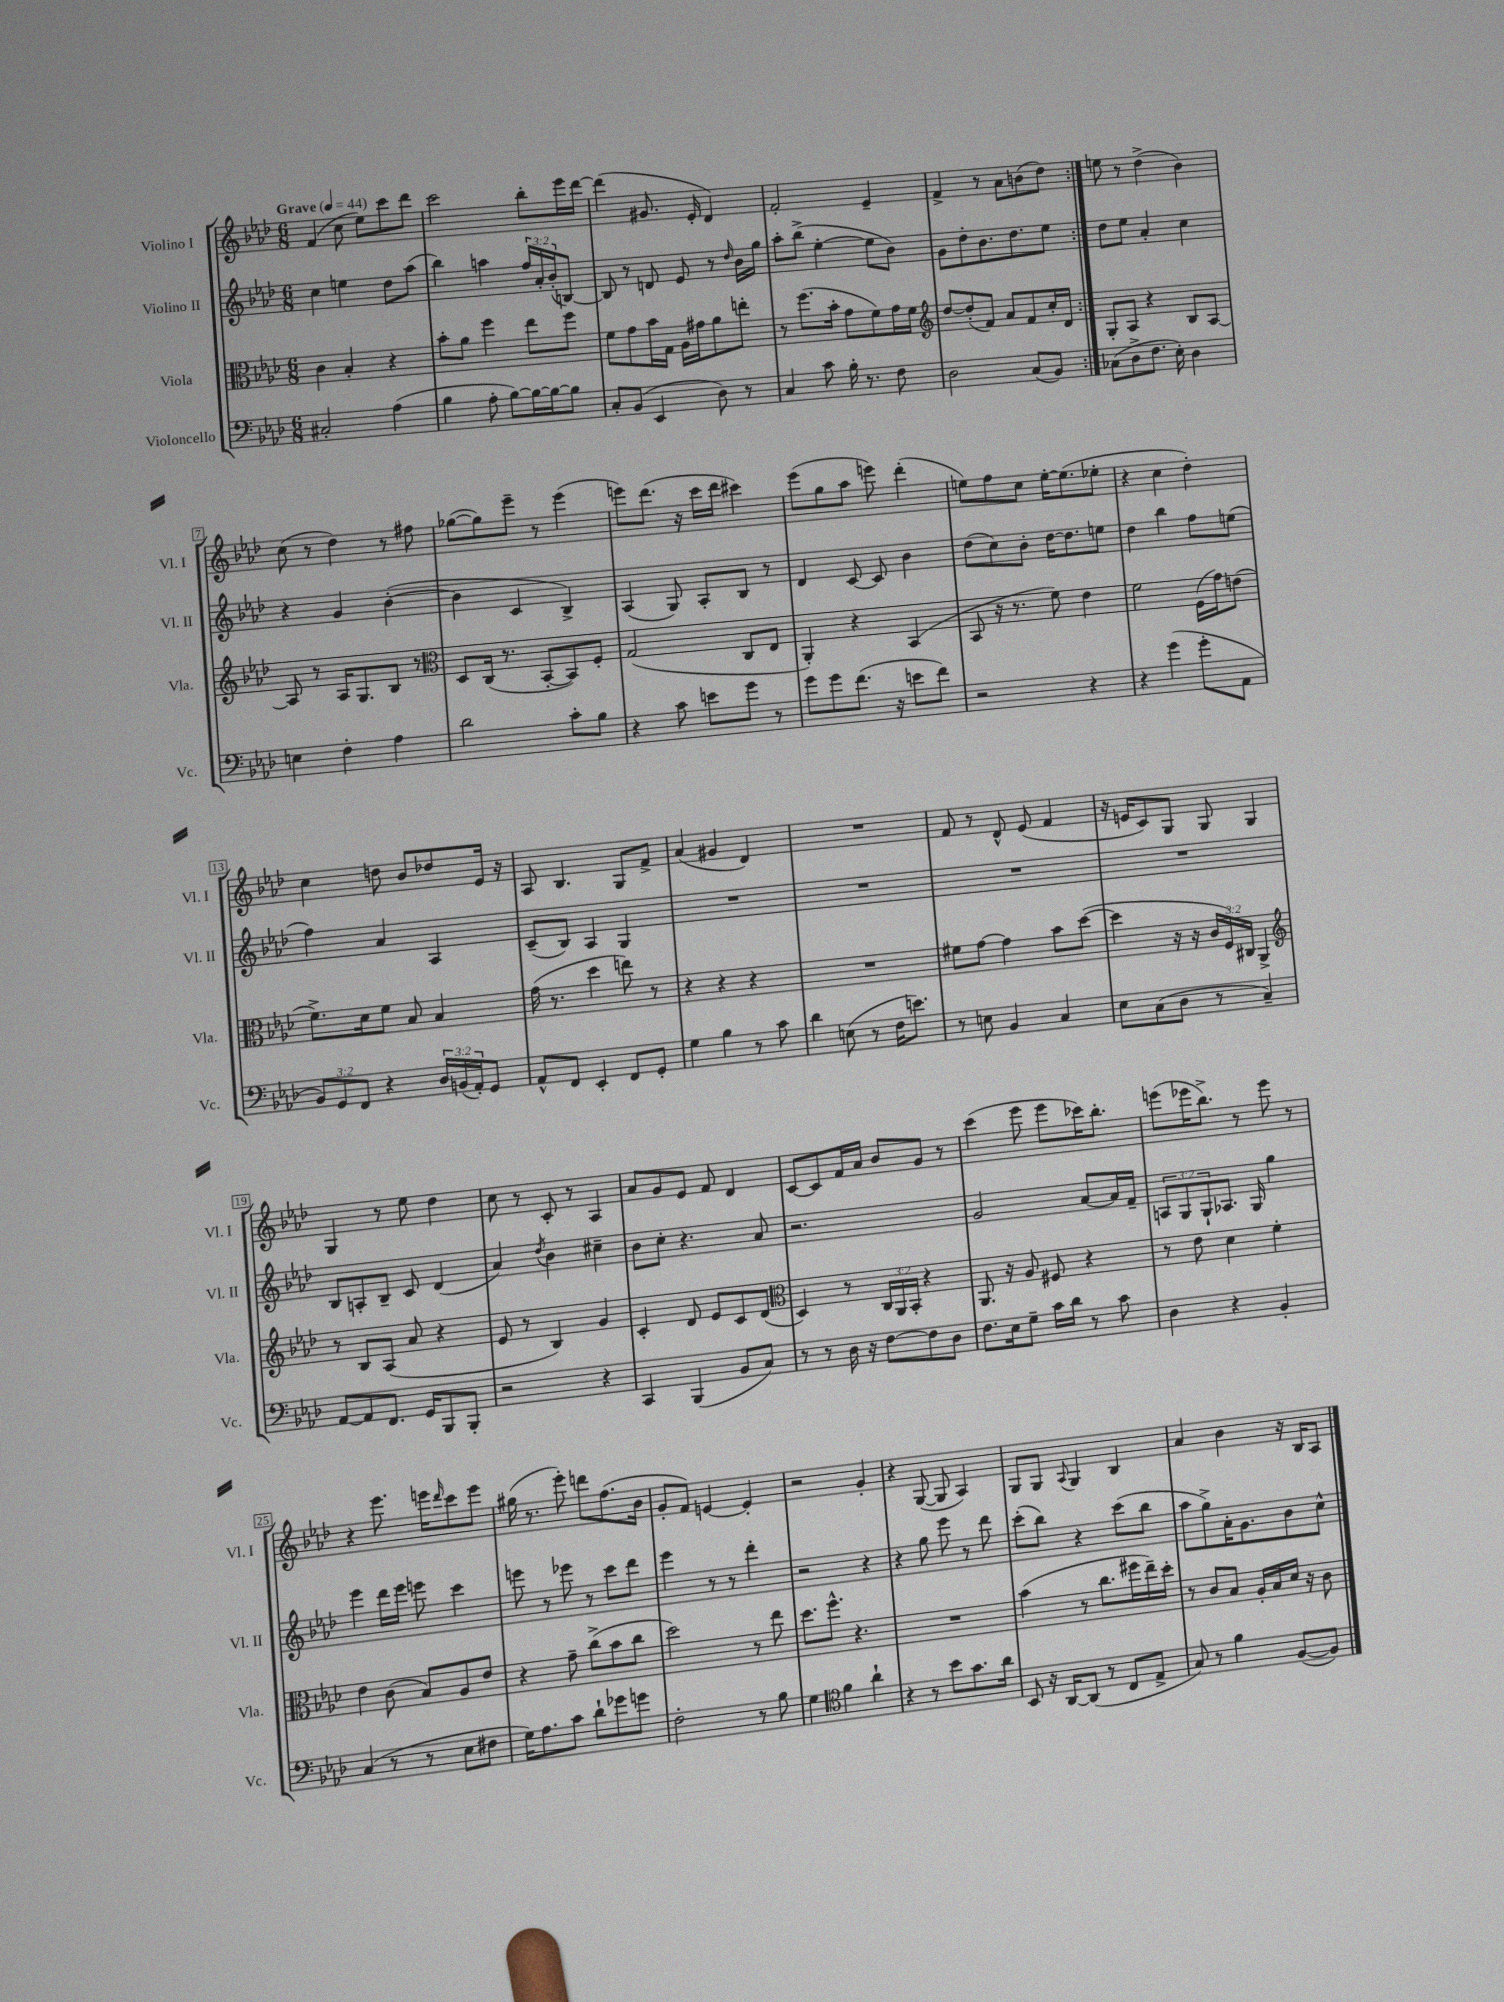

**kern	**kern	**kern	**kern
*part4	*part3	*part2	*part1
*staff4	*staff3	*staff2	*staff1
*I"Violoncello	*I"Viola	*I"Violino II	*I"Violino I
*I'Vc.	*I'Vla.	*I'Vl. II	*I'Vl. I
*clefF4	*clefC3	*clefG2	*clefG2
*k[b-e-a-d-]	*k[b-e-a-d-]	*k[b-e-a-d-]	*k[b-e-a-d-]
*M6/8	*M6/8	*M6/8	*M6/8
*MM44	*MM44	*MM44	*MM44
=1	=1	=1	=1
!	!	!	!LO:TX:a:B:t=Grave
2C#X'/	4c\	4cc\	(4f/
.	4B-'/	4een\	8cc\
.	.	.	8ee-\L)
(4A-\	4r	8dd-\L	8ccc\
.	.	(8aa-\J	8ddd-\J
=2	=2	=2	=2
4B-\	8b-'\L	4bb-\)	2ccc\
.	8a-\J	.	.
8A-'\	4ff\	4aan\	.
[8B-\L)	.	.	.
16B-\L_	8ee-\L	24ff/LL	8bb-'\L
.	.	24a-'/	.
16B-\J_	.	.	.
.	.	(24b-'/J	.
8B-\J]	8ff\J	[8Bn/J)	16eee-\L
.	.	.	[16ddd-\JJ
=3	=3	=3	=3
8C'/L	8f\L	8B/]	(4ddd-\]
(8BB-/J	8g\	8r	.
4EE-/	16b-\L	8dn/	8.g#X/
.	16G\JJ	.	.
.	16A-\LL	8e-/	.
.	16g#X\J	.	16e-'/
8D-\)	8a-\	8r	4d-/)
.	.	16qqdd-/	.
8r	8een'\J	16b-\LL	.
.	.	16gg\JJ	.
=4	=4	=4	=4
4C/	8r	8aa-'\L	2f'/
.	(8.ff\L	(8bb-^\J	.
8c\	.	[4ee-'\	.
.	16b-'\Jk	.	.
16B-'\	8g\L	.	.
8.r	.	.	.
.	8f\)	8ee-\L]	4e-~/
8F\	16g\L	8b-\J)	.
.	16f\JJ	.	.
=5	=5	=5	=5
*	*clefG2	*	*
2D-\	[8dd-/L	8g\L	4f^/
.	(8dd-'/]	8dd-'\	.
.	8f/J)	8.b-\	8r
.	8a-/L	.	8a-\L
.	.	8.dd-\	.
(8C/L	8f/	.	(8bn\
8BB-/J)	16cc'/L	8ee-\J	8dd-\J)
.	16d-/JJ	.	.
=6:|!	=6:|!	=6:|!	=6:|!
(8C-X\L	8G'/L	8dd-\L	8een\
8D-^\	8A-/J	8ee-\J	8r
8.F\J	4r	4a-'/	(4dd-^\
16E-'\)	.	.	.
4D-\	8B-/L	4cc\	4b-\)
.	[8A-/J	.	.
!!LO:LB:g=z
=7	=7	=7	=7
4En\	8A-/]	4r	(8cc\
.	8r	.	8r
4F'\	16A-/KL	4g/	4dd-\)
.	8.G/	.	.
4A-\	8B-/J	([4b-'\	8r
.	8r	.	8ff#X\
=8	=8	=8	=8
*	*clefC3	*	*
2d-\	8D-/L	4b-\]	([8gg-X\L
.	(16C/Jk	.	8gg-\])
.	8.r	.	.
.	.	4c/	8eee-~\J
.	[8BB-'/L	.	8r
8c'\L	8BB-/])	4B-^/)	(4eee-\
8B-\J	8F'/J	.	.
=9	=9	=9	=9
4r	(2G/	(4A-/	8eeen\L)
.	.	.	(8.ddd-\J
8c\	.	8G/)	.
.	.	.	16r
8en\L	.	8A-'/L	16ccc\LL
.	.	.	16ddd-\JJ
8g\J	8C/L	8B-/J	4ccc#X\)
8r	8E-/J	8r	.
=10	=10	=10	=10
8g\L	4AA-'/)	4d-/	(8eee-\L
8g\	.	.	8gg\
(8.f\J	4r	[8c/	8aa-\J
.	.	8c/]	8eeen\)
16r	.	.	.
8en\L	(4BB-/	4b-\	(4ddd-'\
8f\J)	.	.	.
=11	=11	=11	=11
2r	8BB-/	(8dd-\L	8een\L)
.	16r	8cc\)	8ff\
.	8.r	.	.
.	.	8b-'\J	8cc\J
.	8f\)	[16dd-\KL	[16ee'\KL
.	.	8.dd-\]	(8.ee\]
4r	4e-\	.	.
.	.	8een\J	8ee-X'\J
=12	=12	=12	=12
4r	2f\	4dd-\	4r
(4g\	.	4bb-\	4cc\
8g'\L	(16F\LL	8ff\L	4dd-'\)
.	16g\J)	.	.
8AA-\J	(8en\J	(8een\J	.
!!LO:LB:g=z
=13	=13	=13	=13
12BB-/L)	8.f^\L)	4ff\)	4cc\
12GG/	.	.	.
12FF/J	.	.	.
.	16d-\k	.	.
4r	8f\J	4a-/	8ddn\
.	8B-/	.	8b-/L
24D-/LL	4B-/	4A-/	8dd-X/
(24BBn/	.	.	.
24AA-'/J)	.	.	.
8GG/J	.	.	16e-/Jk
.	.	.	16r
=14	=14	=14	=14
8AA-^^/L	(16g\	(8c~/L	8A-/
.	8.r	.	.
8FF/J	.	8B-/J)	4.B-/
4EE-'/	4dd-\	4A-/	.
8FF/L	8een\)	4G/	8G/L
8GG'/J	8r	.	8f^/J
=15	=15	=15	=15
4G\	4r	2.r	(4a-/
4B-\	4r	.	4g#X/
8r	4r	.	4d-/)
8c\	.	.	.
=16	=16	=16	=16
4d-\	2.r	2.r	2.r
(8En\	.	.	.
8r	.	.	.
16F\KL	.	.	.
8.en\J)	.	.	.
=17	=17	=17	=17
8r	8f#X\L	2.r	8f/
8En\	[8g\J	.	8r
4BB-/	4g\]	.	8d-^^/
.	.	.	(8e-/
4C/	8b-\L	.	4f/
.	([8dd-\J	.	.
=18	=18	=18	=18
8E-\L	4dd-\]	2.r	16r
.	.	.	16en/KL
(8C\	.	.	8c/)
8D-\J	16r	.	8G/J
.	16r	.	.
8r	24c/LL	.	8G/
.	24F/)	.	.
.	24C#X/JJ	.	.
4C~/)	4AA-^/	.	4G/
!!LO:LB:g=z
=19	=19	=19	=19
*	*clefG2	*	*
[8AA-/L	8r	8B-/L	4G/
8AA-/]	8B-/L	8An'/	.
8.FF/J	(8A-/J	8B-~/J	8r
.	8a-/	8c/	8ee-\
16GG/KL	.	.	.
8BBB-/	4r	(4d-/	4dd-\
8BBB-'/J	.	.	.
=20	=20	=20	=20
2r	8e-/	4a-/)	8cc\
.	8r	.	8r
.	.	8qdd-/	.
.	4B-/)	4b-\	8c'/
.	.	.	8r
4r	4g/	4cc#X~\	4A-/
=21	=21	=21	=21
4CC/	4c'/	8b-\L	8a-/L
.	.	8cc'\J	8g/
(4BBB-/	8d-/	4.r	8e-/J
.	8e-/L	.	8f/
8BB-/L	8c/	.	4d-/
8C/J)	(8d-/J	8a-/	.
=22	=22	=22	=22
*	*clefC3	*	*
8r	4D-/)	2.r	[8c/L
8r	.	.	8c/]
16D-\	8r	.	16f/L
16r	.	.	16a-/JJ
[8F\L	24C/LL	.	8b-/L
.	24AA-/	.	.
.	24BB-'/JJ	.	.
8F\]	4r	.	8g/J
8D-\J	.	.	8r
=23	=23	=23	=23
8.F\L	8.AA-/	2g/	(4ccc\
16E-\k	16r	.	.
8G~\J	8A-/	.	8eee-\
16c\LL	8F#X/	.	8eee-\L
16d-\JJ	.	.	.
8r	4r	[8a-/L	16ccc-X\K)
.	.	.	8.bb-'\J
8c\	.	16a-/L]	.
.	.	16f~/JJ	.
=24	=24	=24	=24
4D-\	8r	12An/L	(8eeen\L
.	.	12G/	.
.	8e-\	.	16eee-X\K
.	.	12G`/	.
.	.	.	8.bb-^\J)
4r	4d-\	8.A-X/J	.
.	.	.	8r
.	.	16G/	.
4BB-'/	4f'\	4gg\	8eee-\
.	.	.	8r
!!LO:LB:g=z
=25	=25	=25	=25
(4C/	4e-\	4eee-\	4r
8r	(8c\	16ddd-\LL	8.eee-\
.	.	16eee-\JJ	.
8r	8B-/L)	8eeen\	.
.	.	.	16eeen\KL
.	.	.	16qqddd-/
8E-\L	8A-/	4ccc\	8ccc\
8F#X\J	8e-/J	.	8eee\J
=26	=26	=26	=26
16G\KL)	4r	8eeen\	(16gg#X\
8.A-\	.	.	8.r
.	.	8r	.
8c\J	8g~\	8eee-X\	8eee-'\)
8d-`\L	(8cc^\L	8r	8dddn\L
8g-X\	8b-\	8ccc\L	(8.ff\
8gn\J	8cc\J	8ddd-\J	.
.	.	.	16b-\Jk
=27	=27	=27	=27
2F'\	2dd-\)	4eee-\	8g'/L
.	.	.	8f/J)
.	.	8r	[4en/
.	.	8r	.
8r	8r	4ddd-'\	4e'/]
8B-\	8ee-\	.	.
=28	=28	=28	=28
4G\	8.dd-\L	2r	2r
.	8.ff^^\J	.	.
*clefC4	*	*	*
4f\	.	.	.
.	4.r	.	.
4a-`\	.	4r	4g'/
=29	=29	=29	=29
4r	2.r	4r	4r
8r	.	8gg\	([8G/
8b-\L	.	8eee-\	8G/]
8.g\	.	8r	4A-/)
.	.	8ddd-\	.
16a-\Jk	.	.	.
=30	=30	=30	=30
8BB-/	(4b-\	(8ccc'\L	8G/L
16r	.	8bb-\J)	8G/J
[16AA-/KL	.	.	.
.	.	.	8qqA-/
(8AA-/J]	8r	4r	4G/
8r	8.cc\L	.	.
8C/L	.	(8ccc\L	4B-/
.	16ff#X\L	.	.
8E-^/J	16ee-~\)	8bb-\J	.
.	16dd-'\JJ	.	.
=31	=31	=31	=31
8G/)	8r	8aa-\L	4a-/
8r	8c/L	8gg^\)	.
4f\	8B-/J	16a-'\K	4b-\
.	.	8.g\	.
.	16A-'/LL	.	.
.	16B-/	.	.
([8F/L	16d-/JJ	8b-\	16r
.	16r	.	16B-/KL
8F/J])	8c\	8cc^^\J	8A-/J
==	==	==	==
*-	*-	*-	*-
